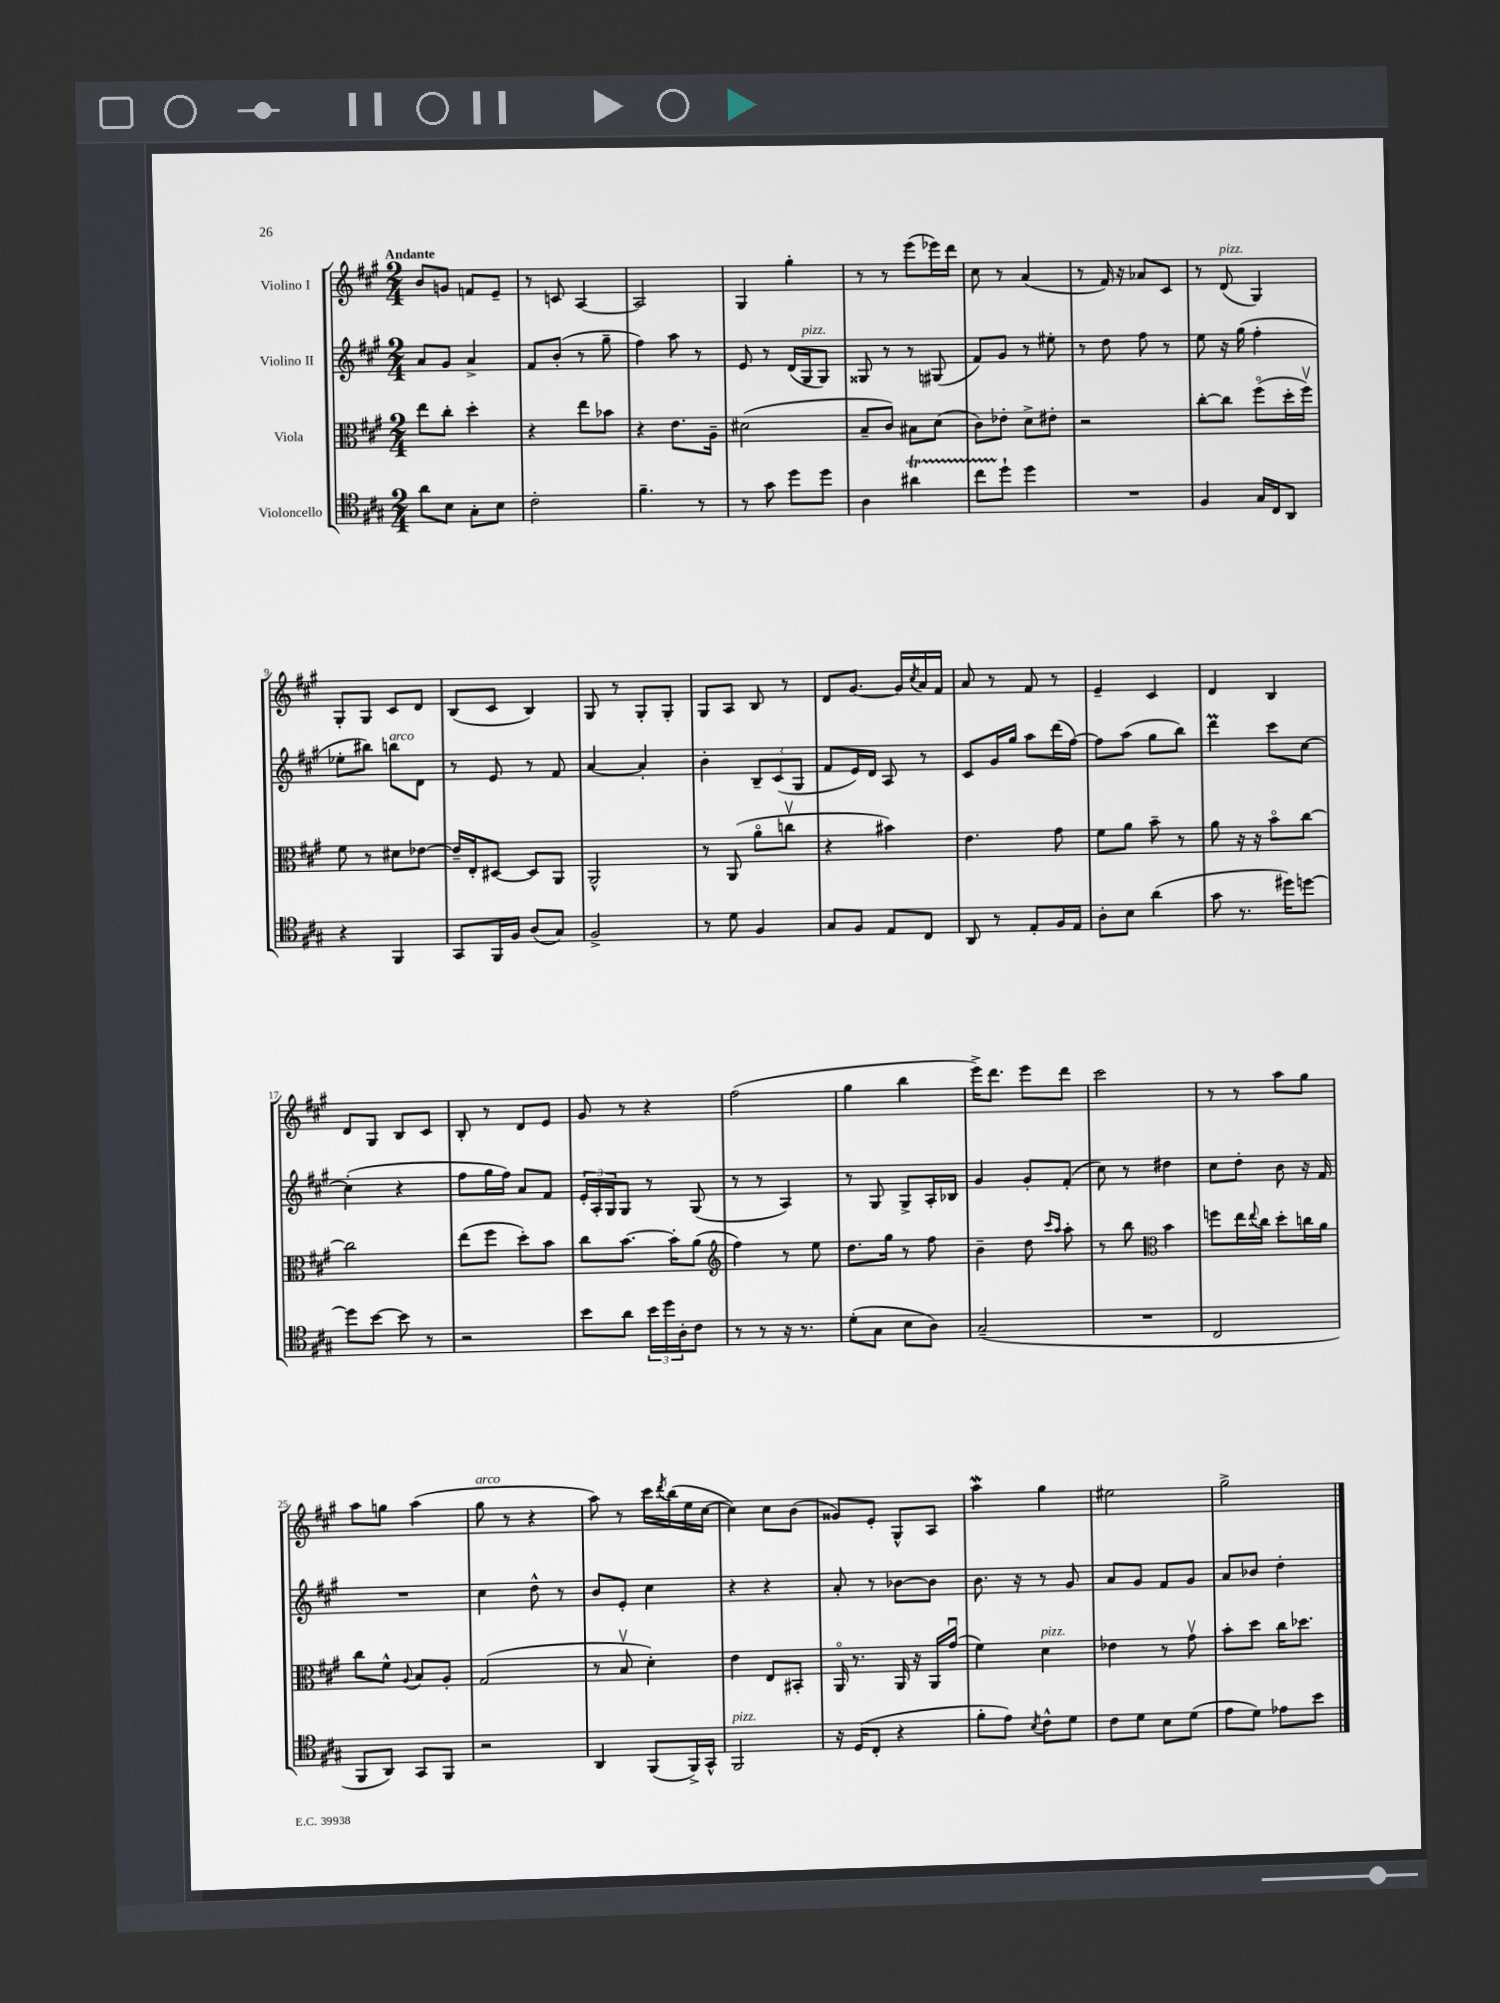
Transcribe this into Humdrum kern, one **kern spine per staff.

**kern	**kern	**kern	**kern
*staff4	*staff3	*staff2	*staff1
*clefC4	*clefC3	*clefG2	*clefG2
*k[f#c#g#]	*k[f#c#g#]	*k[f#c#g#]	*k[f#c#g#]
*M2/4	*M2/4	*M2/4	*M2/4
8a	8ee	8a	8b
8B	8cc#'	8g#	8g
8G#'	4dd'	4a^	8f
8B	.	.	8e~
=	=	=	=
2c#'	4r	8f#	8r
.	.	(8b'	8c
.	8ee	8r	[4A
.	8b-	8gg#~	.
=	=	=	=
4.f#~	4r	4ff#)	2A]
.	8.e	8aa	.
8r	.	8r	.
.	16A~	.	.
=	=	=	=
8r	(2d#	8e	4G#
8g#	.	8r	.
8dd	.	(16d	4gg#'
.	.	16G#	.
8dd	.	8G#)	.
=	=	=	=
4A	8B~	8G##	8r
.	8c#)	8r	8r
4a#	8B#	8r	(8eee
.	(8d	(8G#	16eee-)
.	.	.	16ddd
=	=	=	=
8cc#	8c#)	8f#)	8cc#
8dd`	8e-'	8g#	8r
4dd	8d^	8r	(4a
.	8e#'	8ee#'	.
=	=	=	=
2r	2r	8r	8r
.	.	8dd	16f#)
.	.	.	16r
.	.	8ff#	8a-
.	.	8r	8c#
=	=	=	=
4F#	[8cc#'	8ee	8r
.	8cc#]	16r	(8d
.	.	(16gg#	.
16G#	(8ff#o	4ff#'	4G#)
16C#	.	.	.
8AA	16dd'	.	.
.	16ff#v)	.	.
=	=	=	=
4r	8f#	8ee-'	8G#'
.	8r	8bb#)	8G#
4FF#	8d#	8bb	8c#
.	[8e-	8d	8d
=	=	=	=
8GG#	16e-~]	8r	(8B
.	16E'	.	.
16FF#	[8D#	8e	8c#
16F#	.	.	.
(8A	8D#]	8r	4B)
8G#)	8AA	8f#	.
=	=	=	=
2F#^	2AA^^	[4a	8G#
.	.	.	8r
.	.	4a']	8G#'
.	.	.	8G#'
=	=	=	=
8r	8r	4b'	8G#
8d	(8AA	.	8A
4F#	8ao	12B~	8B
.	.	(12c#	.
.	8ccv	.	8r
.	.	12G#	.
=	=	=	=
8G#	4r	8f#	8d
8F#	.	16e)	[8.g#
.	.	16d	.
8E	4b#)	8A	.
.	.	.	16g#]
.	.	.	8qcc#
8C#	.	8r	16a
.	.	.	16f#
=	=	=	=
8AA	4.e	8c#	8a
8r	.	16g#	8r
.	.	16gg#	.
8E'	.	8aa	8f#
16F#	8g#	(16ddd	8r
16E	.	[16ff#)	.
=	=	=	=
8A'	8f#	8ff#]	4e~
8B	8a	(8aa	.
(4a	8b~	8gg#	4c#
.	8r	8bb)	.
=	=	=	=
8g#	8a	4ddd	4d
8.r	16r	.	.
.	16r	.	.
.	8bo	8ccc#	4B
16dd#)	.	.	.
[8dd	[8cc#	[8cc#	.
=	=	=	=
8dd]	2cc#]	(4cc#']	8d
[8b	.	.	8G#
8b]	.	4r	8B
8r	.	.	8c#
=	=	=	=
2r	(8ee	8ff#	8B'
.	8ff#	16gg#	8r
.	.	16ff#)	.
.	8dd')	8a	8d
.	8b	8f#	8e
=	=	=	=
8b	8cc#	24e'	8g#
.	.	24A'	.
.	.	24G#	.
8a	[8.b	8G#	8r
24b	.	8r	4r
24dd	.	.	.
.	16b']	.	.
24A'	.	.	.
8c#	(8a	(8G#	.
=	=	=	=
*	*clefG2	*	*
8r	4ff#)	8r	(2ff#
8r	.	8r	.
16r	8r	4A)	.
8.r	.	.	.
.	8ee	.	.
=	=	=	=
(8d'	8.dd	8r	4gg#
8G#	.	8G#	.
.	16gg#	.	.
8B	8r	8G#^	4bb
8A)	8ff#	16A'	.
.	.	16B-	.
=	=	=	=
(2G#~	4b~	4g#	16eee^)
.	.	.	8.ddd
.	8dd	8g#'	8eee
.	16qqccc#	.	.
.	16qqaa	.	.
.	8aa'	(8f#'	8ddd
=	=	=	=
2r	8r	8cc#)	2ccc#
.	8bb	8r	.
*	*clefC3	*	*
.	4b	4dd#	.
=	=	=	=
2C#	8ff	8cc#	8r
.	16ee	8dd'	8r
.	8qqee	.	.
.	16cc#	.	.
.	8dd'	8b	8aa
.	16cc	16r	8gg#
.	16a	16f#	.
=	=	=	=
8FF#	8cc#	2r	8aa
8AA)	8f#^^	.	8gg
.	8qqA	.	.
8GG#	8B	.	(4aa
8FF#	8A'	.	.
=	=	=	=
2r	(2G#	4cc#	8gg#
.	.	.	8r
.	.	8dd^^	4r
.	.	8r	.
=	=	=	=
4AA	8r	8b	8aa)
.	8Bv	8e'	8r
(8FF#	4d')	4cc#	16ccc#
.	.	.	8qddd
.	.	.	(16bb
16FF#^)	.	.	16ee
16GG#^^	.	.	[16cc#
=	=	=	=
2FF#	4e	4r	4cc#])
.	8E	4r	8cc#
.	8BB#'	.	(8b
=	=	=	=
16r	16AAo	8a'	8g##)
(16D	8.r	.	.
8C#'	.	8r	8e'
4r	16AA	[8b-	8G#^^
.	16r	.	.
.	16AA	8b-]	8A
.	(16g#u	.	.
=	=	=	=
8f#'	4f#)	8.b	4aa
8e)	.	.	.
.	.	16r	.
8qB	.	.	.
8c#^^	4d	8r	4gg#
8d	.	8g#	.
=	=	=	=
8c#	4e-	8a	2ee#
8d	.	8g#	.
8B	8r	8f#	.
(8d	8g#v	8g#	.
=	=	=	=
8e	8b'	8a	2gg#^
8d)	8dd	8b-	.
8e-	16cc#	4dd'	.
.	8.dd-	.	.
8b	.	.	.
==	==	==	==
*-	*-	*-	*-
